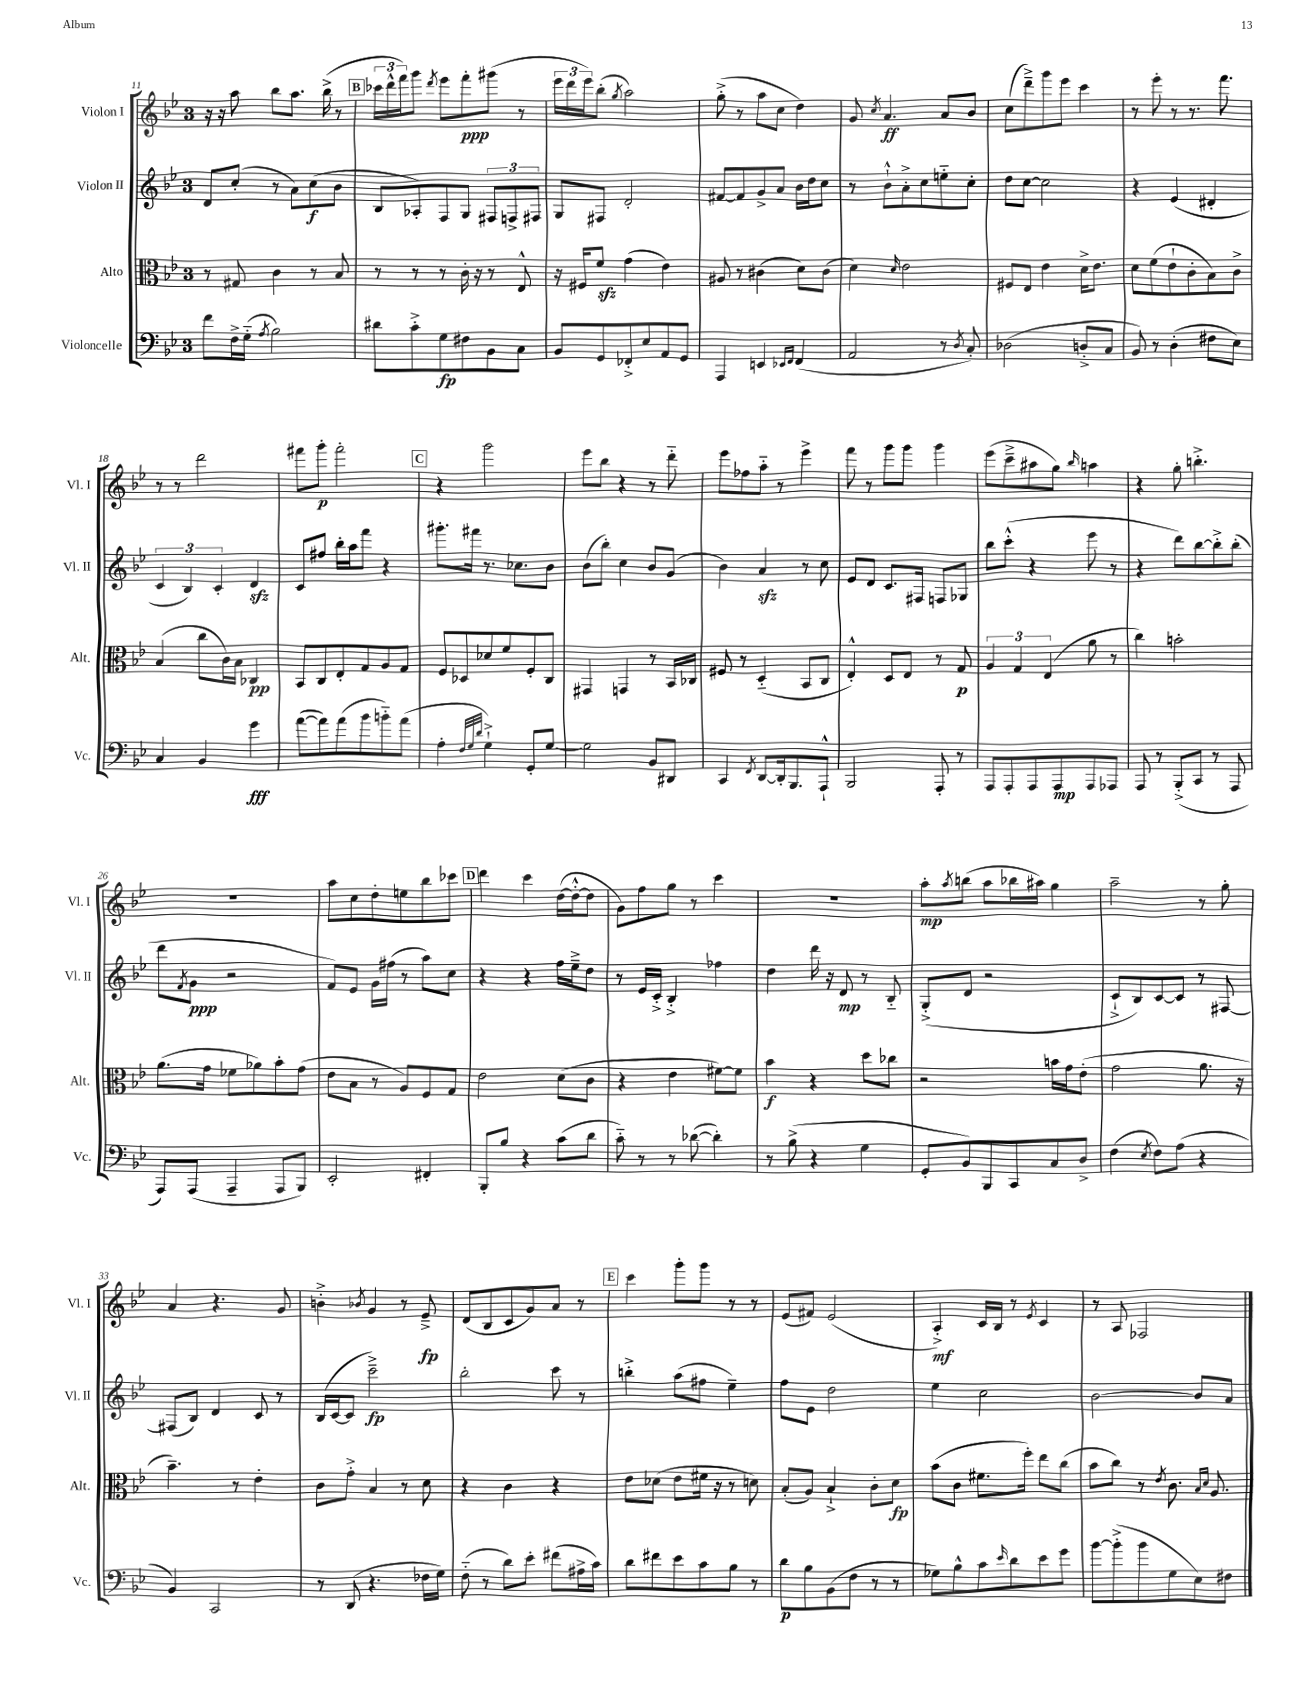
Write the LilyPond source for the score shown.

<<
\new StaffGroup <<
\new Staff = "s0" \with { instrumentName = "Violon I" shortInstrumentName = "Vl. I" } {
    \clef treble \key bes \major \once \override Staff.TimeSignature.style = #'single-digit \time 3/4
    r16 r16 a''8 bes''8 a''8. bes''16->( r8 |
    \mark \markup { \box "B" } \tuplet 3/2 { ces'''16 d'''16-^ f'''16) } g'''8 \acciaccatura { d'''8 } ees'''8 f'''8-.\ppp gis'''8( r8 |
    \tuplet 3/2 { ees'''16 d'''16 ees'''16) } bes''8-.( \acciaccatura { g''8 } a''2) |
    g''8-.->( r8 a''8 c''8 d''4) |
    g'8 \acciaccatura { c''8 } a'4.\ff a'8 bes'8 |
    c''8( d'''8--->) g'''8 ees'''8 c'''4 |
    r8 ees'''8-. r8 r8. f'''8. |
    r8 r8 d'''2 |
    fis'''8 g'''8-.\p fis'''2-. |
    \mark \markup { \box "C" } r4 g'''2 |
    ees'''8 bes''8 r4 r8 d'''8-_ |
    ees'''8 fes''8 a''8-_ r8 ees'''4-> |
    f'''8 r8 g'''8 g'''8 g'''4 |
    ees'''8( c'''8---> ais''8 g''8) \grace { bes''16 } a''4 |
    r4 g''8-. b''4.-.-> |
    R2. |
    a''8 c''8 d''8-. e''8 bes''8 ces'''8 |
    \mark \markup { \box "D" } d'''4 c'''4 d''16~( d''16~-.-^ d''8 |
    g'8) f''8 g''8 r8 c'''4 |
    R2. |
    a''8-.\mp \acciaccatura { a''8 } b''8( a''8 bes''16 ais''16) g''4 |
    a''2-- r8 g''8-. |
    a'4 r4. g'8 |
    b'4-.-> \acciaccatura { bes'8 } g'4 r8 ees'8--->\fp |
    d'8( bes8 c'8 g'8) a'8 r8 |
    \mark \markup { \box "E" } c'''4 g'''8-. g'''8 r8 r8 |
    ees'8( fis'8) ees'2( |
    a4-.->\mf) c'16 bes16 r8 \acciaccatura { ees'8 } c'4 |
    r8 a8 fes2 \bar "|." |
}
\new Staff = "s1" \with { instrumentName = "Violon II" shortInstrumentName = "Vl. II" } {
    \clef treble \key bes \major \once \override Staff.TimeSignature.style = #'single-digit \time 3/4
    d'8 c''8-.( r8 a'8) c''8\f( bes'8 |
    \mark \markup { \box "B" } bes8 aes8-.) f8 g8 \tuplet 3/2 { fis8 f8-> fis8 } |
    g8 fis8 d'2-. |
    fis'8~ fis'8 g'8-> a'8 bes'16 d''16 c''8 |
    r8 bes'8-!-^ a'8-.-> c''8 e''8-_ c''8-. |
    d''8 c''8~ c''2 |
    r4 ees'4( dis'4-. |
    \tuplet 3/2 { c'4 bes4) c'4-. } d'4\sfz |
    c'8 fis''8 bes''16-. a''16 f'''8 r4 |
    \mark \markup { \box "C" } gis'''8.-. fis'''16 r8. ces''8. bes'8 |
    bes'8( bes''8-.) c''4 bes'8 g'8( |
    bes'4) a'4\sfz r8 c''8 |
    ees'8 d'8 c'8. fis16 f8 ges8 |
    bes''8 c'''8-.-^( r4 ees'''8 r8 |
    r4 d'''8) bes''8~ bes''8-.-> bes''8-.( |
    d'''8 \acciaccatura { f'8 } g'8\ppp r2 |
    f'8) ees'8 g'16 fis''16( r8 a''8) c''8 |
    \mark \markup { \box "D" } r4 r4 f''16 ees''16---> d''8 |
    r8 ees'16 c'16-.-> bes4-.-> fes''4 |
    d''4 d'''16 r16 d'8\mp r8 bes8-_ |
    g8-.->( d'8 r2 |
    c'8-!-> bes8) c'8~ c'8 r8 fis8~ |
    fis8( bes8) d'4 c'8 r8 |
    bes16( c'16~ c'8 c'''2--->\fp) |
    bes''2-. c'''8 r8 |
    \mark \markup { \box "E" } b''4-.-> a''8( fis''8 ees''4--) |
    f''8 ees'8 d''2 |
    ees''4 c''2 |
    bes'2~ bes'8 a'8 \bar "|." |
}
\new Staff = "s2" \with { instrumentName = "Alto" shortInstrumentName = "Alt." } {
    \clef alto \key bes \major \once \override Staff.TimeSignature.style = #'single-digit \time 3/4
    r8 gis8 c'4 r8 bes8 |
    \mark \markup { \box "B" } r8 r8 r8 c'16-. r16 r8 ees8-^ |
    r16 fis16 f'8\sfz g'4( ees'4) |
    ais8 r8 cis'4( d'8) cis'8( |
    d'4) \grace { d'16 } ees'2 |
    fis8 ees8 ees'4 d'16-> ees'8. |
    d'8 f'8( ees'8-! c'8-. bes8) c'8-> |
    bes4( c''8 c'16) bes16 ces4\pp |
    bes,8 c8 ees8-. g8 a8 g8 |
    \mark \markup { \box "C" } f8 des8 des'8 f'8 f8-. c8 |
    gis,4 g,4 r8 bes,16 ces16 |
    fis8 r8 d4-_( bes,8 c8 |
    ees4-.-^) d8 ees8 r8 g8\p |
    \tuplet 3/2 { a4 g4 ees4( } a'8 r8 |
    c''4) b'2-. |
    a'8.( g'16 fes'8 aes'8) bes'8-. g'8( |
    ees'8 bes8 r8 a8) f8 g8 |
    \mark \markup { \box "D" } ees'2 d'8( c'8 |
    r4 ees'4 fis'8~) fis'8 |
    bes'4\f r4 d''8 ces''8 |
    r2 b'16 g'16 ees'8-.( |
    g'2 a'8. r16 |
    bes'4.--) r8 ees'4-. |
    c'8 g'8-.-> bes4 r8 d'8 |
    r4 c'4 r4 |
    \mark \markup { \box "E" } ees'8 des'8( ees'8 fis'16 r16 r8 d'8) |
    bes8-.( a8) bes4-!-> c'8-. d'8\fp |
    bes'8( c'8 fis'8. f''16-.) ees''8 c''8( |
    bes'8 c''8) r8 \acciaccatura { ees'8 } c'8. \grace { bes16 d'16 } a8. \bar "|." |
}
\new Staff = "s3" \with { instrumentName = "Violoncelle" shortInstrumentName = "Vc." } {
    \clef bass \key bes \major \once \override Staff.TimeSignature.style = #'single-digit \time 3/4
    f'8 f16-> g16-_( \acciaccatura { a8 } bes2) |
    \mark \markup { \box "B" } dis'8 c'8-.-> g8\fp fis8 bes,8 c8 |
    bes,8 g,8 fes,8-.-> ees8 a,8 g,8 |
    a,,4 e,4 \grace { ees,16 f,16 } f,4( |
    a,2 r8 \acciaccatura { d8 } c8-.) |
    des2( d8-.-> c8 |
    bes,8) r8 d4-.( fis8 ees8) |
    c4 bes,4 g'4\fff |
    a'8~( a'8) a'8( bes'8 b'8-_) a'8( |
    \mark \markup { \box "C" } a4-. \grace { f32 g32 d'32 } g4-!->) g,8-. g8~ |
    g2 bes,8 dis,8 |
    c,4 \acciaccatura { f,8 } d,8~ d,16-. bes,,8. a,,8-!-^ |
    bes,,2 a,,8-. r8 |
    a,,8 a,,8-. a,,8 a,,8\mp a,,8 aes,,8 |
    a,,8 r8 bes,,8-.->( c,8 r8 a,,8 |
    a,,8) a,,8( a,,4-- a,,8 bes,,8) |
    ees,2-. fis,4-. |
    \mark \markup { \box "D" } bes,,8-. bes8 r4 c'8( d'8 |
    c'8-_) r8 r8 des'8~( des'4-.) |
    r8 bes8->( r4 g4 |
    g,8-. bes,8) bes,,8 c,8 c8 d8-> |
    f4( \acciaccatura { ees8 } f8) a8( r4 |
    bes,4) c,2 |
    r8 d,8( r4. fes16 g16) |
    f8-_( r8 d'8) ees'8-. fis'8( ais16-> c'16) |
    \mark \markup { \box "E" } d'8 fis'8 ees'8 c'8 bes8 r8 |
    d'8\p bes8 bes,8( f8 r8 r8 |
    ges8) bes8-^ c'8 \grace { ees'16 } d'8 ees'8 g'8 |
    bes'8~ bes'8-.->( bes'8 g8 ees8) fis8 \bar "|." |
}
>>
>>
\layout { \context { \Score currentBarNumber = #11 } }
